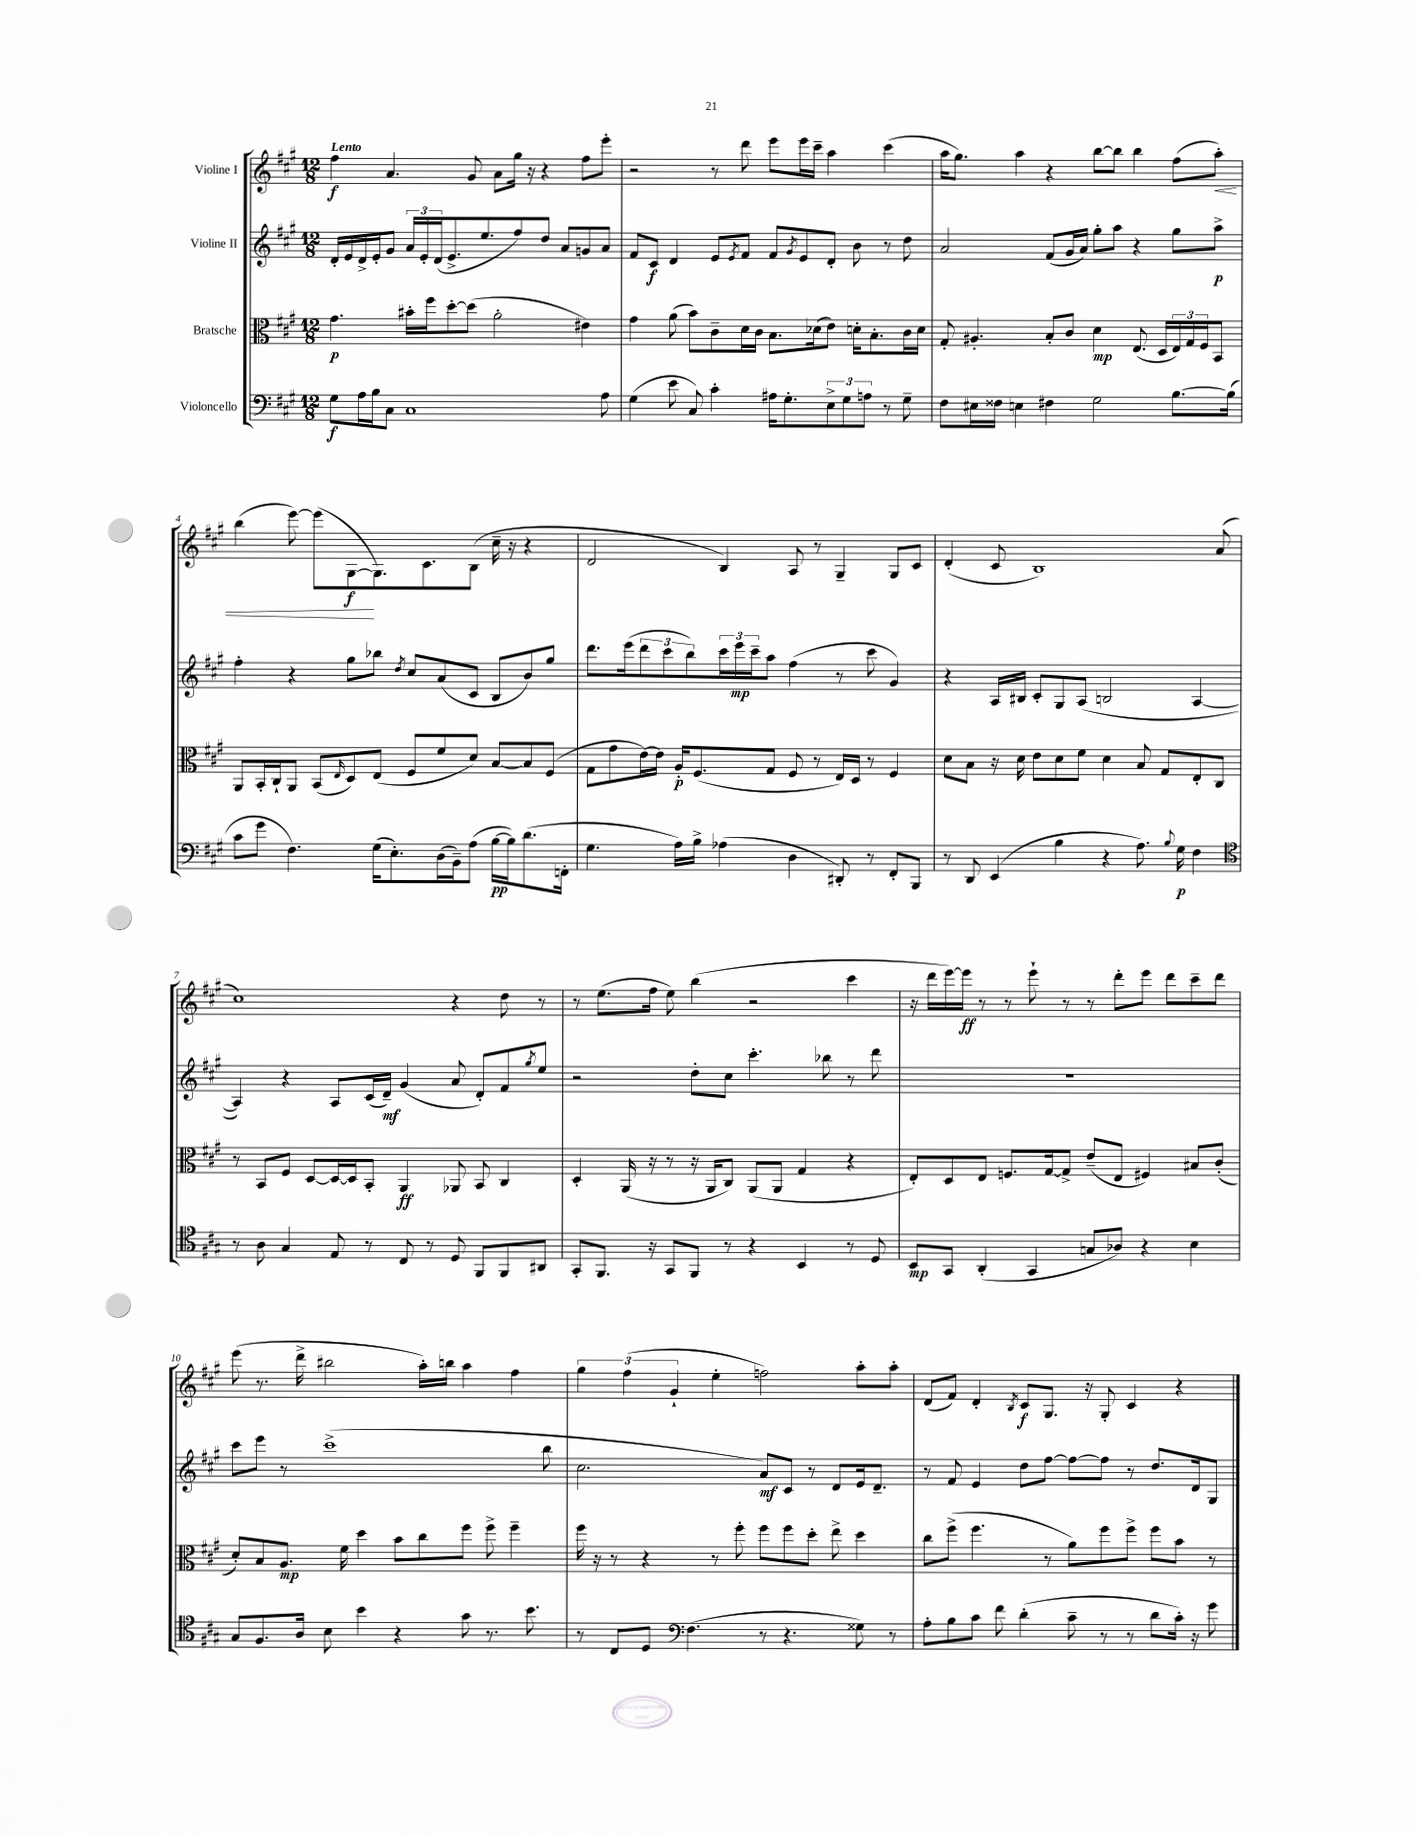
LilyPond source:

<<
\new StaffGroup <<
\new Staff = "s0" \with { instrumentName = "Violine I" } {
    \clef treble \key a \major \numericTimeSignature \time 12/8 \tempo "Lento"
    fis''4\f a'4. gis'8 a'8 gis''16 r16 r4 fis''8 e'''8-. |
    r2 r8 d'''8 e'''8 e'''16 cis'''16-- a''4 cis'''4( |
    a''16 gis''8.) a''4 r4 b''8~ b''8 b''4 fis''8( a''8-.\<) |
    b''4( e'''8~) e'''8( gis8~\f\! gis8.) cis'8. b8( cis''16-- r16 r4 |
    d'2 b4) a8 r8 gis4-- gis8 cis'8 |
    d'4-.( cis'8 b1) a'8( |
    cis''1) r4 d''8 r8 |
    r8 e''8.( fis''16 e''8) b''4( r2 cis'''4 |
    r16 d'''16 e'''16~) e'''16\ff r8 r8 e'''8-! r8 r8 d'''8-. e'''8 d'''8 cis'''8-- d'''8 |
    e'''8( r8. d'''16-> bis''2 a''16-.) b''16 a''4 fis''4 |
    \tuplet 3/2 { gis''4 fis''4( gis'4-! } e''4-. f''2) a''8-. a''8-. |
    d'8( fis'8) d'4-. \acciaccatura { b8 } cis'8\f gis8. r16 gis8-. cis'4 r4 \bar "|." |
}
\new Staff = "s1" \with { instrumentName = "Violine II" } {
    \clef treble \key a \major \numericTimeSignature \time 12/8
    d'16-. e'16 d'16-> e'16-. gis'8 \tuplet 3/2 { a'16 e'16-. d'16( } e'8.-> e''8. fis''8) d''8 a'8 g'8 a'8 |
    fis'8 cis'8\f d'4 e'8 \acciaccatura { e'8 } fis'8 fis'8 \acciaccatura { gis'8 } e'8 d'8-. b'8 r8 d''8 |
    a'2 fis'8( gis'16 a'16) gis''8-. a''8 r4 gis''8 a''8->\p |
    fis''4-. r4 gis''8 bes''8 \acciaccatura { d''8 } cis''8 a'8( cis'8 b8 b'8) gis''8 |
    d'''8. e'''16( \tuplet 3/2 { d'''8 cis'''8 b''8) } \tuplet 3/2 { cis'''16 e'''16\mp cis'''16-- } a''8 fis''4( r8 cis'''8 gis'4) |
    r4 a16 bis16 cis'8-. gis8 a8( b2 a4~ |
    a4) r4 a8 cis'16( d'16--\mf) gis'4( a'8 d'8-.) fis'8 \acciaccatura { gis''8 } e''8 |
    r2 d''8-. cis''8 cis'''4.-. bes''8 r8 d'''8 |
    R1. |
    cis'''8 e'''8 r8 cis'''1->( b''8 |
    cis''2. a'8\mf) cis'8 r8 d'8 e'16 d'8.-- |
    r8 fis'8 e'4 d''8 fis''8~ fis''8~ fis''8 r8 d''8. d'16 gis8 \bar "|." |
}
\new Staff = "s2" \with { instrumentName = "Bratsche" } {
    \clef alto \key a \major \numericTimeSignature \time 12/8
    gis'4.\p bis'16-. fis''16 d''8~-. d''8( a'2-. eis'4) |
    gis'4 a'8( b'8) cis'8-- d'16 cis'16 b8. des'16( e'8) d'16-. b8.-. cis'16 d'16 |
    gis8-. ais4.-. b8-. cis'8 d'4\mp e8.( d16 \tuplet 3/2 { e16) gis16 fis16 } b,8 |
    a,8 b,16-. cis16-! a,8 b,8( \grace { e16 } d8) e8( fis8 fis'8 d'8) b8~ b8 fis8( |
    gis8 gis'8 e'16~) e'16 a16-.\p fis8.( gis8 fis8 r8 e16) d16 r8 fis4 |
    d'8 b8 r16 d'16 e'8 d'8 fis'8 d'4 b8 gis8 e8-. cis8 |
    r8 b,8 fis8 d8~ d16~ d16 b,8-. a,4\ff aes,8 b,8 cis4 |
    d4-. a,16( r16 r8 r16 a,16 cis8) a,8( a,8 gis4 r4 |
    e8-.) d8 e8 f8. gis16~ gis8-> e'8--( e8 fis4) bis8 cis'8-.( |
    d'8-.) b8 a8.\mp fis'16 d''4 b'8 cis''8 fis''8 fis''8-> fis''4-- |
    fis''16 r16 r8 r4 r8 fis''8-. fis''8 fis''8 d''8-. e''8-> d''4 |
    cis''8 fis''8->( fis''4. r8 a'8) fis''8 fis''8-> fis''8 b'8 r8 \bar "|." |
}
\new Staff = "s3" \with { instrumentName = "Violoncello" } {
    \clef bass \key a \major \numericTimeSignature \time 12/8
    gis8\f a16 b16 cis8 cis1 a8 |
    gis4( e'8 cis8) cis'4-. ais16 gis8.-. \tuplet 3/2 { e8-> gis8 a8 } r8 gis8-- |
    fis8 eis16 fisis16 e4 fis4 gis2 b8.~ b16( |
    cis'8 gis'8 fis4.) gis16( e8.-.) d16( b,16--) a8( b16~\pp b16) d'8.( f,16-. |
    gis4. a16) b16-> aes4( d4 dis,8-.) r8 fis,8-. b,,8 |
    r8 d,8 e,4( b4 r4 a8.) \appoggiatura { b8 } gis16\p fis4 |
    \clef tenor r8 a8 gis4 e8 r8 cis8 r8 d8 fis,8 fis,8 ais,8 |
    gis,8-. fis,8. r16 gis,8 fis,8 r8 r4 b,4 r8 d8 |
    b,8\mp gis,8 a,4-.( gis,4 g8 aes8) r4 b4 |
    gis8 fis8. a16 b8 b'4 r4 gis'8 r8. b'8. |
    r8 cis8 d8 \clef bass fis4.( r8 r4. gisis8) r8 |
    a8-. b8 cis'8 fis'8 d'4-.( cis'8-- r8 r8 d'8 cis'16-.) r16 gis'8 \bar "|." |
}
>>
>>
